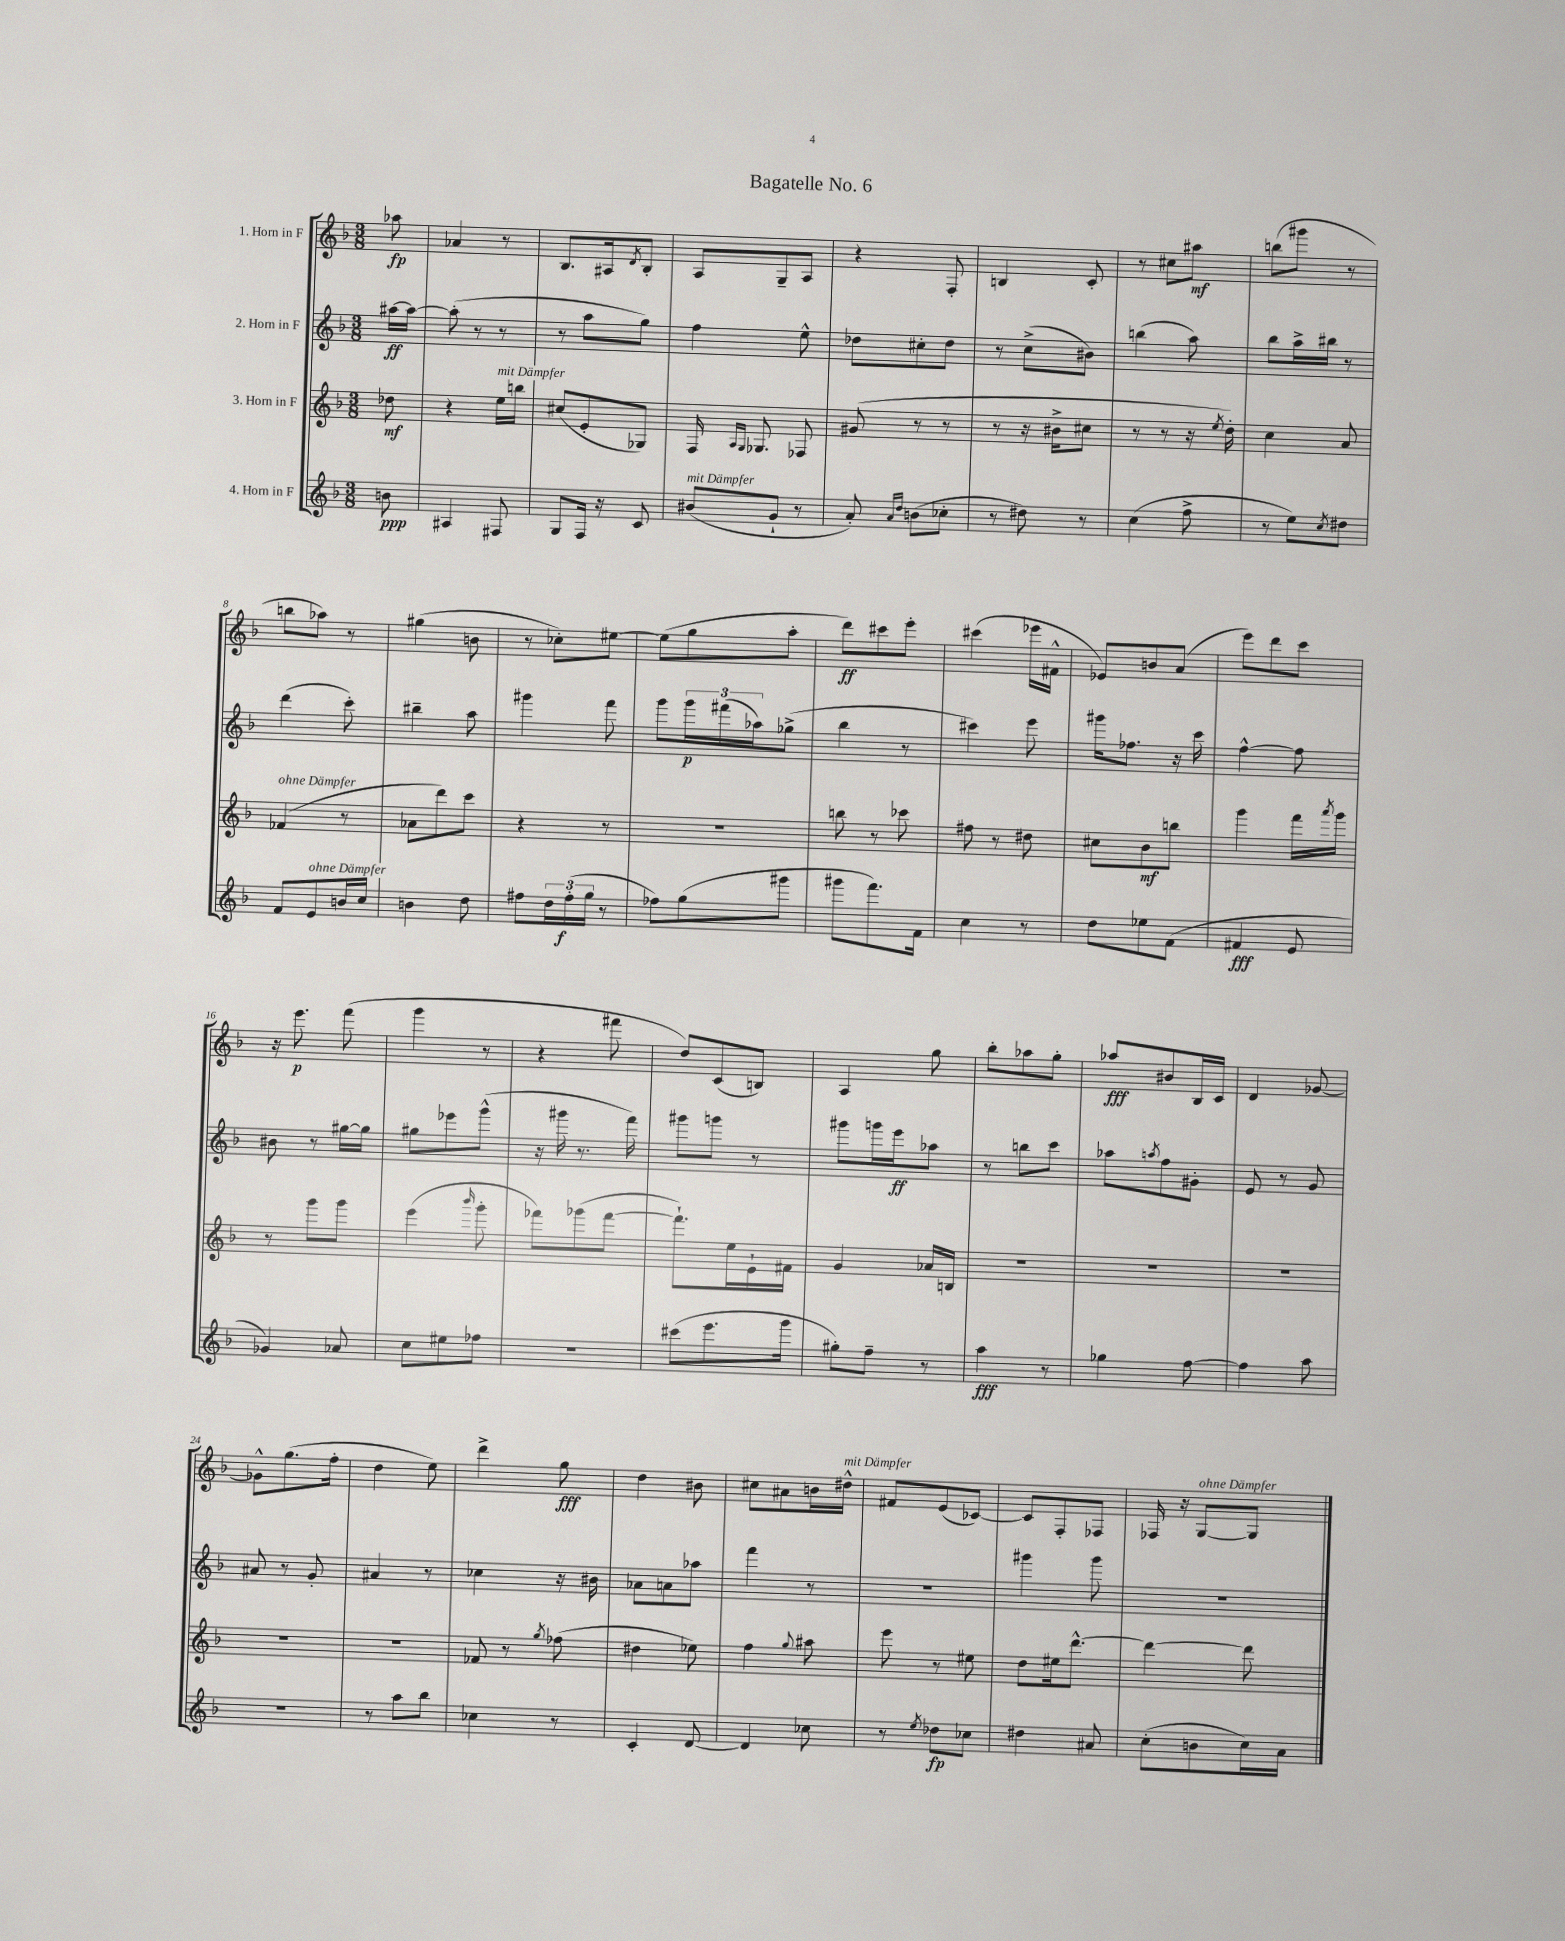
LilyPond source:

\header { title = "Bagatelle No. 6" }
<<
\new StaffGroup <<
\new Staff = "s0" \with { instrumentName = "1. Horn in F" } {
    \clef treble \key f \major \numericTimeSignature \time 3/8 \partial 8
    aes''8\fp |
    aes'4 r8 |
    bes8. ais16 \acciaccatura { d'8 } bes8-. |
    a8 g8-- a8 |
    r4 f8-. |
    b4 c'8-. |
    r8 cis''8 ais''8\mf |
    b''8( gis'''8 r8 |
    b''8 aes''8) r8 |
    gis''4( b'8 |
    r8 ces''8-.) eis''8~ |
    eis''8( g''8 a''8-. |
    d'''8\ff) cis'''8 e'''8-. |
    cis'''4( ees'''16 fis'16-^ |
    ees'8) b'8 a'8( |
    e'''8) d'''8 c'''8 |
    r16 e'''8.\p f'''8( |
    g'''4 r8 |
    r4 fis'''8 |
    d''8) c'8( b8) |
    a4 g''8 |
    bes''8-. aes''8 g''8-. |
    aes''8\fff bis'8 bes16 c'16 |
    d'4 ges'8~ |
    ges'8-^ g''8.( f''16-. |
    d''4 e''8) |
    d'''4-> g''8\fff |
    d''4 bis'8 |
    cis''8 ais'8 b'16 dis''16-^^\markup { \italic "mit Dämpfer" } |
    fis'8 e'8( ces'8~) |
    ces'8 f8-. fes8 |
    fes16 r16 g8~^\markup { \italic "ohne Dämpfer" } g8 \bar "|." |
}
\new Staff = "s1" \with { instrumentName = "2. Horn in F" } {
    \clef treble \key f \major \numericTimeSignature \time 3/8 \partial 8
    ais''16~\ff ais''16~ |
    ais''8-.( r8 r8 |
    r8 a''8 g''8) |
    f''4 e''8-^ |
    des''8 cis''8-. des''8 |
    r8 c''8->( bis'8) |
    b''4( a''8) |
    bes''8 a''16-> bis''16 r8 |
    d'''4( c'''8-.) |
    bis''4-- a''8 |
    gis'''4 f'''8 |
    g'''8 \tuplet 3/2 { g'''16\p fis'''16( aes''16) } ges''8->( |
    bes''4 r8 |
    cis'''4) e'''8 |
    gis'''16 fes''8. r16 c'''16 |
    f''4~-^ f''8 |
    bis'8 r8 gis''16~ gis''16 |
    gis''8 ees'''8 g'''8-^( |
    r16 gis'''16 r8. f'''16) |
    gis'''8 g'''8 r8 |
    gis'''8 g'''16 e'''16\ff aes''8 |
    r8 b''8 c'''8 |
    aes''8 \acciaccatura { a''8 } f''8 gis'8-. |
    e'8 r8 g'8 |
    ais'8 r8 g'8-. |
    ais'4 r8 |
    ces''4 r16 bis'16 |
    aes'8 a'8 aes''8 |
    f'''4 r8 |
    R4. |
    gis'''4 gis'''8 |
    r4. \bar "|." |
}
\new Staff = "s2" \with { instrumentName = "3. Horn in F" } {
    \clef treble \key f \major \numericTimeSignature \time 3/8 \partial 8
    des''8\mf |
    r4 e''16^\markup { \italic "mit Dämpfer" } b''16 |
    cis''8( e'8-. ges8) |
    f16 \grace { a16 g16 } ges8. fes8 |
    gis'8( r8 r8 |
    r8 r16 bis'16-> cis''8 |
    r8 r8 r16 \acciaccatura { e''8 } d''16-.) |
    c''4 a'8 |
    fes'4^\markup { \italic "ohne Dämpfer" }( r8 |
    aes'8 d'''8) c'''8 |
    r4 r8 |
    R4. |
    b''8 r8 ces'''8 |
    fis''8 r8 dis''8 |
    cis''8 bes'8\mf b''8 |
    g'''4 f'''16 \acciaccatura { a'''8 } g'''16 |
    r8 g'''8 g'''8 |
    e'''4( \grace { bes'''16 } g'''8-. |
    fes'''8) ges'''8( fes'''8~ |
    fes'''8.-!) e''16 e'16-! fis'16 |
    g'4 aes'16 b16 |
    R4. |
    R4. |
    R4. |
    R4. |
    R4. |
    fes'8 r8 \acciaccatura { g''8 } fes''8( |
    dis''4 ees''8) |
    f''4 \appoggiatura { g''8 } ais''8 |
    e'''8 r8 eis''8 |
    d''8 eis''16 d'''8.~-^ |
    d'''4~ d'''8 \bar "|." |
}
\new Staff = "s3" \with { instrumentName = "4. Horn in F" } {
    \clef treble \key f \major \numericTimeSignature \time 3/8 \partial 8
    b'8\ppp |
    ais4 fis8 |
    g8 f16 r16 c'8 |
    bis'8^\markup { \italic "mit Dämpfer" }( g'8-! r8 |
    a'8-.) \grace { a'16 d''16 } b'8( ces''8-. |
    r8 dis''8) r8 |
    c''4( f''8-> |
    r8 e''8) \acciaccatura { c''8 } dis''8 |
    f'8 e'8^\markup { \italic "ohne Dämpfer" } b'16 c''16 |
    b'4 d''8 |
    fis''8 \tuplet 3/2 { d''16 fis''16-.\f( g''16 } r8 |
    fes''8) g''8( gis'''8 |
    gis'''8 f'''8.) f'16 |
    c''4 r8 |
    d''8 ees''8 f'8( |
    fis'4\fff e'8 |
    ges'4) aes'8 |
    c''8 eis''8 fes''8 |
    R4. |
    cis'''8( e'''8. g'''16 |
    gis''8-.) f''8-- r8 |
    a''4\fff r8 |
    ges''4 f''8~ |
    f''4 a''8 |
    R4. |
    r8 a''8 bes''8 |
    ces''4 r8 |
    c'4-. d'8~ |
    d'4 ces''8 |
    r8 \acciaccatura { e''8 } des''8\fp ces''8 |
    dis''4 ais'8 |
    c''8-.( b'8 c''16) a'16 \bar "|." |
}
>>
>>
